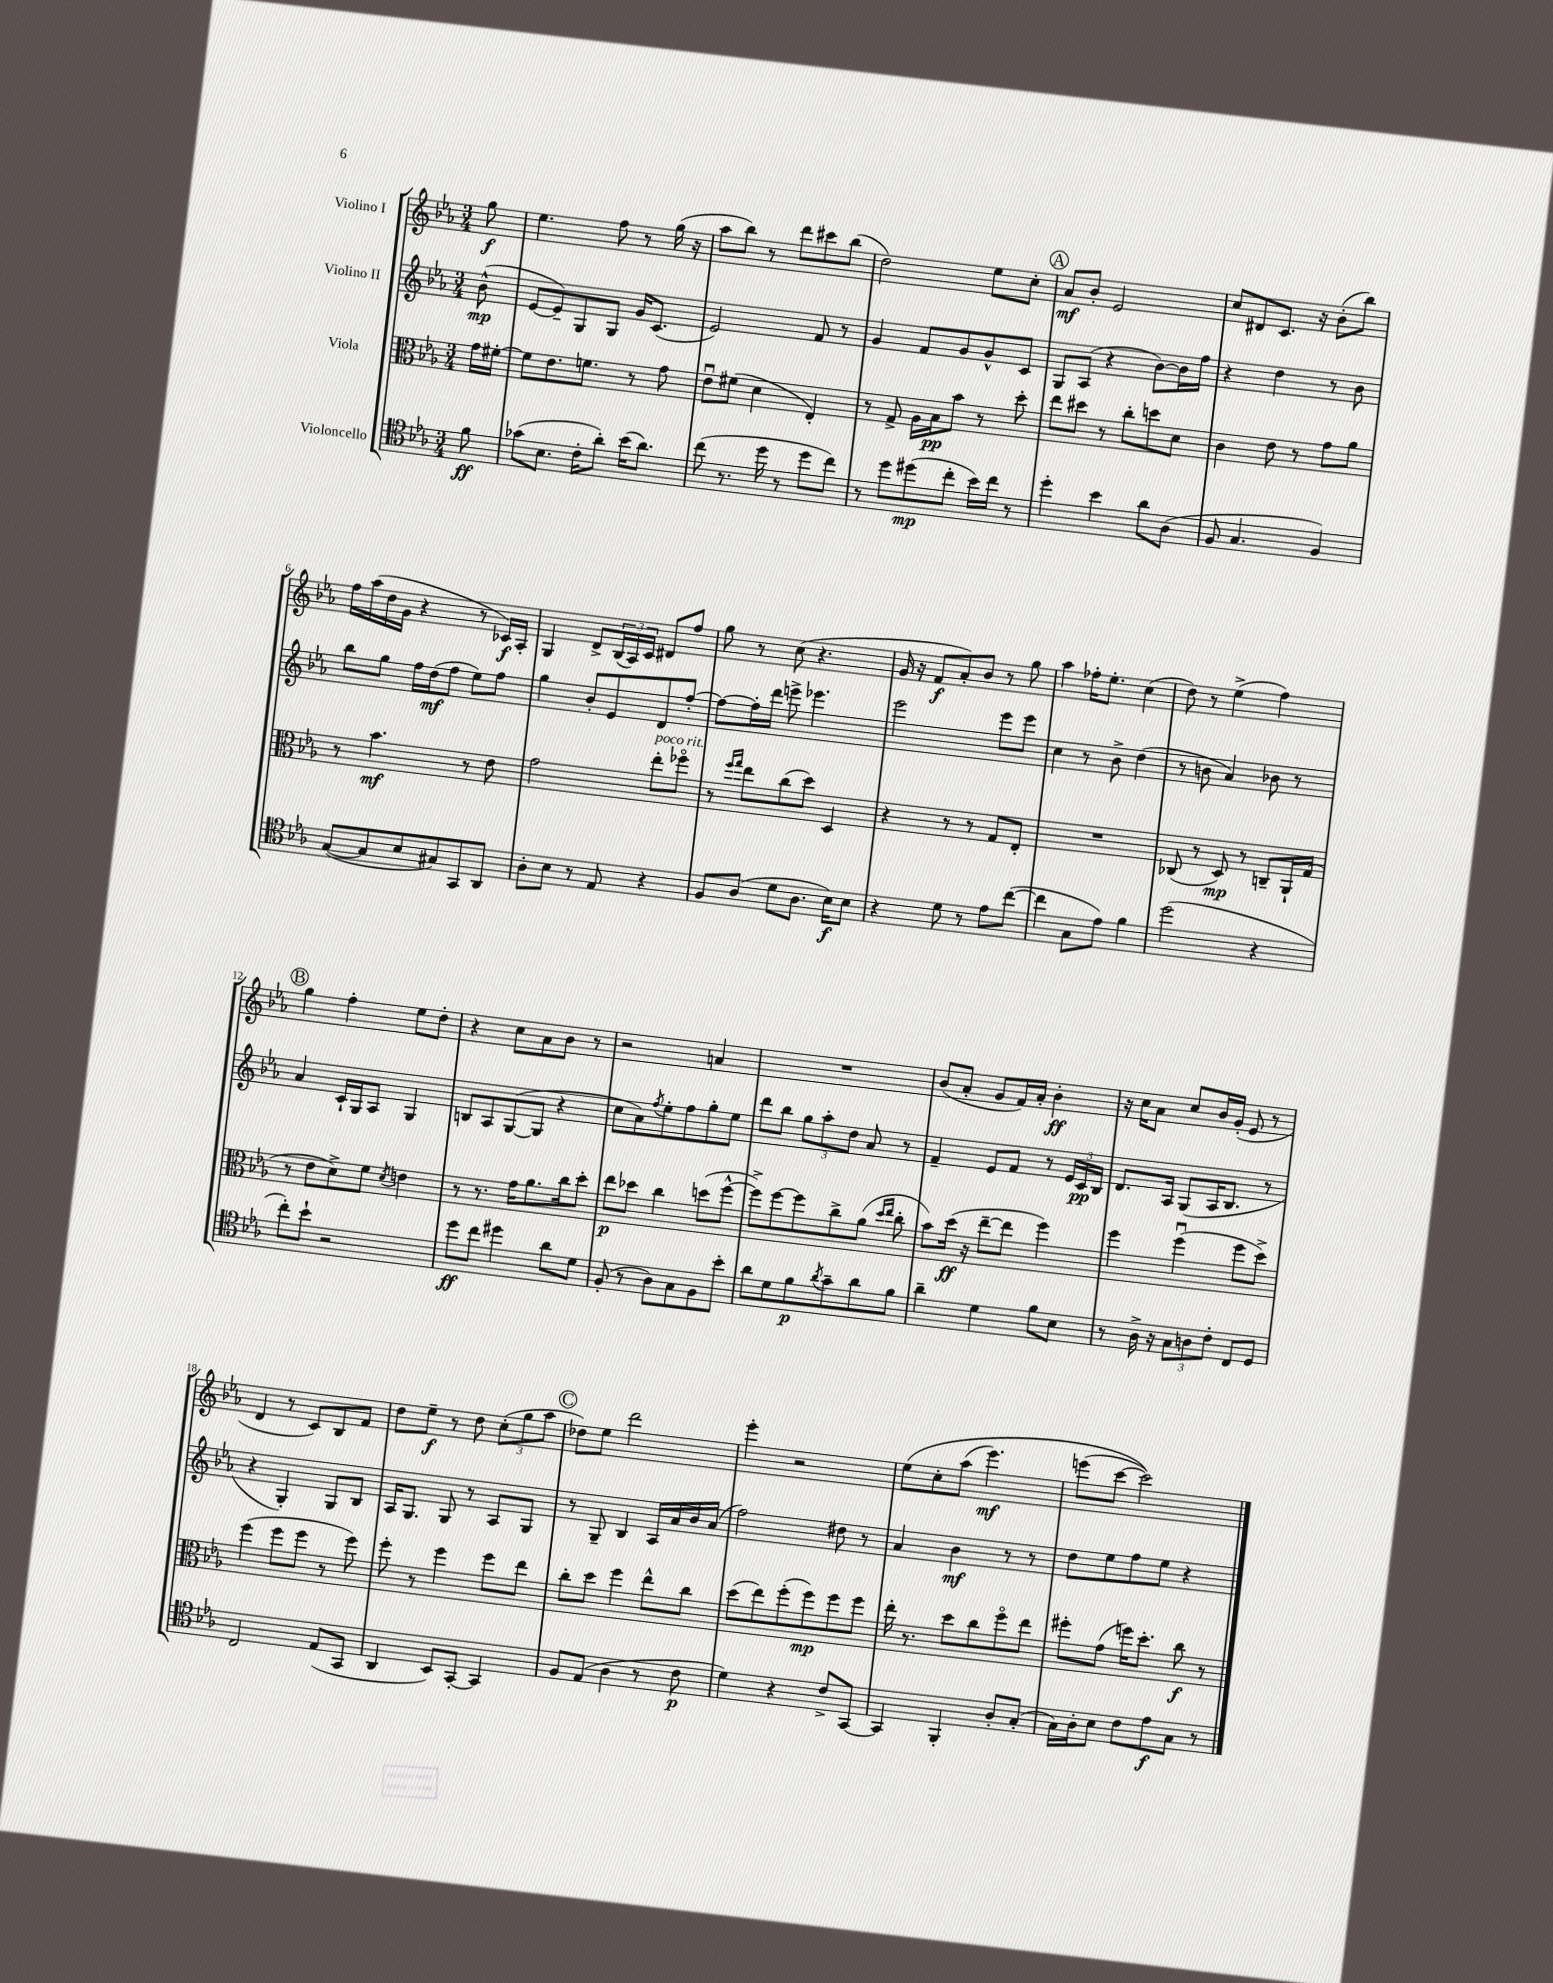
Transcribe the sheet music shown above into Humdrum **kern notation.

**kern	**kern	**kern	**kern
*staff4	*staff3	*staff2	*staff1
*clefC4	*clefC3	*clefG2	*clefG2
*k[b-e-a-]	*k[b-e-a-]	*k[b-e-a-]	*k[b-e-a-]
*M3/4	*M3/4	*M3/4	*M3/4
8f\	16g\LL	(8b-^^\	8gg\
.	[16f#'\JJ	.	.
=	=	=	=
(8g-\L	8f#\]L	[8e-/L	4.ee-\
8.B-\J	8.e-\	8e-~/])	.
.	.	8G/	.
16c'\LK	8.f\J	.	.
8a-'\J)	.	8G/J	8ff\
(16b-\LK	8r	16g/LK	8r
8.a-\J)	.	(8.c/J	.
.	8g\	.	(16gg\
.	.	.	16r
=	=	=	=
(8cc\	8e-u\L	2e-/)	8aa-\L
8.r	(8f#\J	.	8bb-\J)
.	4d\	.	8r
16dd\	.	.	.
8r	.	.	8ddd\L
8dd\L	4E-'/)	8f/	8ccc#\
8cc\J)	.	8r	(8bb-\J
=	=	=	=
8r	8r	4g/	2dd\)
8dd\L	8G^/	.	.
(8dd#\	16A-\LL	8f/L	.
.	16B-\J	.	.
8cc'\J	8b-\J	8g/	.
16b-\LL)	8r	8g^^/	8ee-\L
16cc\JJ	.	.	.
8r	8dd'\	8c/J	8cc'\J
=	=	=	=
4dd'\	8ee-\L	8G/L	8a-/L
.	8dd#\J	(8A-/J	8b-'/J
4b-\	8r	4r	2e-/
.	8cc'\L	.	.
8a-\L	8dd\	[8b-\L)	.
(8A-\J	8d\J	16b-\]L	.
.	.	16ff\JJ	.
=	=	=	=
8F/	4c\	4r	8cc/L
4.G/	.	.	8d#/
.	8e-\	4dd\	8.c/J
.	8r	.	.
.	.	.	16r
4F/)	8g\L	8r	(8b-'\L
.	8a-\J	8b-\	8bb-\J)
=	=	=	=
([8G/L	8r	8bb-\L	16ff\LL
.	.	.	(16aa-\
8G/]	4.b-\	8gg\J	16dd\
.	.	.	16g\JJ
8B-/	.	16ff\LL	4r
.	.	(16dd\J	.
8G#/)	.	8ff\J	.
8GG/	8r	8ee-\L)	8r
8AA-/J	8e-\	8ff\J	16c-/LL)
.	.	.	16A-'/JJ
=	=	=	=
8A-'\L	2g\	4gg\	4G/
8B-\J	.	.	.
8r	.	8b-'/L	8d^/L
8E-/	.	8e-/	(24B-/L
.	.	.	24A-/)
.	.	.	24c/JJ
4r	8ee-'\L	8d/	8d#/L
.	8ff-o\J	[8ff'/J	8ff/J
=	=	=	=
8F/L	8r	8ff\_L	8gg\
.	16qqff/LL	.	.
.	16qqgg/JJ	.	.
(8A-/J	8ee-\L	16ff'\]L	8r
.	.	16ddd\JJ	.
8d\L	(8cc\	8eee^\	(8cc\
8.A-\J	8dd\J)	4.eee-\	4.r
.	4D/	.	.
16B-\LK)	.	.	.
8B-\J	.	.	.
=	=	=	=
4r	4r	2eee-\	16g/
.	.	.	16r
.	.	.	8f/L
8d\	8r	.	8a-'/)
8r	8r	.	8b-/J
8e-\L	8G/L	8eee-\L	8r
([8cc\J	8E-'/J	8eee-\J	8gg\
=	=	=	=
4cc\]	2.r	4cc\	4aa-\
8G\L	.	8r	16ff-'\LK
.	.	.	8.ee-'\J
8e-\J)	.	8b-^\	.
4f\	.	(4dd\	(4cc\
=	=	=	=
(2dd\	(8C-/	8r	8dd\)
.	8r	8b\	8r
.	8D/)	4a-/)	(4ee-^\
.	8r	.	.
4r	8C~/L	8b-\	4ff\)
.	16AA-`/L	8r	.
.	(16G/JJ	.	.
=	=	=	=
8cc'\L)	8r	4a-/	4gg\
8b-`\J	8e-\L	.	.
2r	8d^\)	16c`/LL	4ff'\
.	.	16G/J	.
.	8f\J	8A-/J	.
.	8qd/	.	.
.	4e\	4G/	8ee-\L
.	.	.	8dd'\J
=	=	=	=
8dd\L	8r	8B/L	4r
8cc\J	8.r	8A-/	.
4dd#\	.	([8G/	8cc\L
.	16g\LK	.	.
.	8.a-\	8G/]J	8a-\
8a-\L	.	4r	8b-\J
.	16cc\k	.	.
8d\J	8dd'\J	.	8r
=	=	=	=
(8F'/	8ee-\L	8cc\L	2r
8r	8dd-\J	8a-\)	.
.	.	8qff/	.
8A-\L)	4cc\	8ee-'\	.
8G\	.	8ff\	.
8F\	(8dd\L	8gg'\	4a/
8b-'\J	[8ff^^\J	8ee-\J	.
=	=	=	=
8a-\L	8ff^\]L)	8ddd\L	2.r
8d\	[8ff\	8bb-\J	.
8f\	8ff\]	12gg\L	.
.	.	12aa-'\	.
8qa-/	.	.	.
8g~\	8cc^\	.	.
.	.	12dd\J	.
8a-\	(8a-\J	8a-/	.
.	16qqdd/LL	.	.
.	16qqee-/JJ	.	.
8f\J	8cc'\	8r	.
=	=	=	=
4a-~\	8b-\L)	4f~/	(8b-/L
.	(16dd\Jk	.	8a-'/J
.	16r	.	.
4d\	[8ee-~\L	8e-/L	8g/L
.	8ee-\]J	8f/J	16f/L)
.	.	.	16a-'/JJ
8f\L	4ff\)	8r	4b-'\
8B-\J	.	24e-/LL	.
.	.	24c/	.
.	.	24B-/JJ	.
=	=	=	=
8r	4ff\	8.d/L	16r
.	.	.	16cc\LK
16A-^\	.	.	8a-\J
16r	.	16A-/Jk	.
12G\L	(4ffu\	(8G/L	8cc/L
12A\	.	.	.
.	.	16A-/K	16b-/L
12c'\J	.	.	.
.	.	8.B-/J	(16g'/JJ
8C/L	8ff\L	.	8e-/
8D/J	8dd^\J)	8r	8r
=	=	=	=
2C/	(4ff\	4r	4d/
.	8ff\L	4G'/)	8r
.	8ff\J	.	8c/L)
(8E-/L	8r	8G/L	8B-/
8GG/J	8ff\)	8B-/J	8f/J
=	=	=	=
4AA-/	8ff'\	16A-/LK	8dd\L
.	.	8.G/J	.
.	8r	.	8ee-~\J
8BB-/L)	4ff\	8G/	8r
[8GG'/J	.	8r	8dd\
4GG/]	8ff\L	8A-/L	(12cc'\L
.	.	.	12gg\
.	8ee-\J	8G/J	.
.	.	.	12aa-\J
=	=	=	=
8F/L	8cc'\L	8r	8dd-\L)
(8E-/J	8dd\J	8G~/	8ee-\J
4A-\	4ff\	4B-/	2ddd\
8r	8ee-^^\L	16A-/LL	.
.	.	16a-/	.
8c\	8cc\J	16b-/	.
.	.	(16a-/JJ	.
=	=	=	=
4d\)	(8dd\L	2ff\)	4eee-'\
.	8ee-\)	.	.
4r	(8ff'\	.	2r
.	8ff\)	.	.
8c^/L	8ff\	8dd#\	.
[8GG/J	8ff\J	8r	.
=	=	=	=
4GG/]	16ee-'\	4a-/	&(8ee-\L
.	8.r	.	.
.	.	.	8cc'\
4FF'/	8dd\L	4b-\	(8aa-\J
.	8cc\	.	4.eee-\)
8A-'/L	8ffo\	8r	.
(8G'/J	8ee-\J	8r	.
=	=	=	=
16G\LL)	8ff#'\L	8dd\L	(8eee\L
16A-'\J	.	.	.
8B-\J	(8g\J	8ee-\	[8ccc\J
8c\L	16ff\LK)	8ff\	2ccc\])&)
.	8.dd'\J	.	.
8e-\	.	8ee-\J	.
8G\J	8cc\	4r	.
8r	8r	.	.
==	==	==	==
*-	*-	*-	*-
